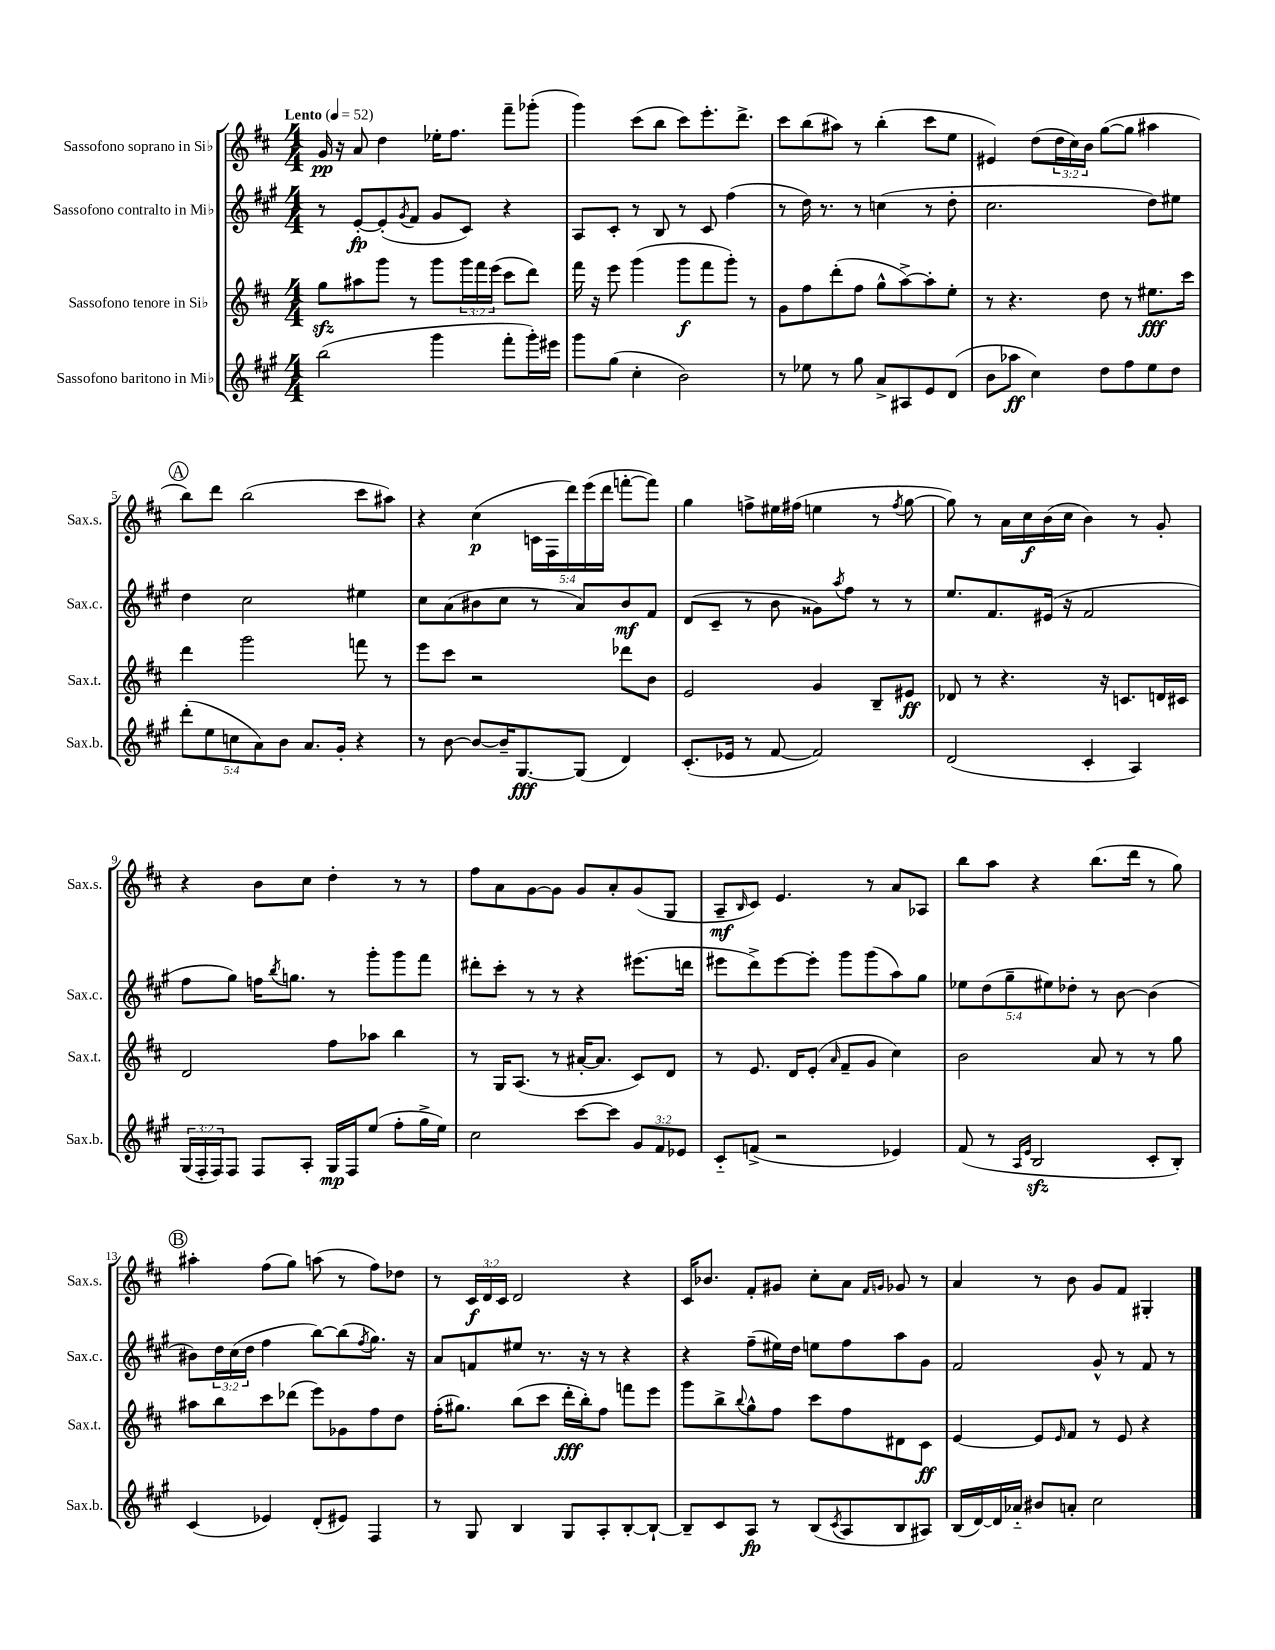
<<
\new StaffGroup <<
\new Staff = "s0" \with { instrumentName = "Sassofono soprano in Sib" shortInstrumentName = "Sax.s." } {
    \clef treble \key d \major \numericTimeSignature \time 4/4 \override Staff.TupletNumber.text = #tuplet-number::calc-fraction-text \tempo "Lento" 4 = 52
    g'16\pp r16 a'8 d''4 ees''16-. fis''8. fis'''8-- ges'''8-.( |
    g'''4) cis'''8( b''8 cis'''8) e'''8.-. d'''8.-> |
    cis'''8 b''8( ais''8) r8 b''4-.( cis'''8 e''8 |
    eis'4) d''8( \tuplet 3/2 { d''16 cis''16) b'16 } g''8~( g''8 ais''4 |
    \mark \markup { \circle "A" } b''8) d'''8 b''2( cis'''8 ais''8) |
    r4 cis''4\p( \tuplet 5/4 { c'16 fis16 d'''16) e'''16( d'''16 } f'''8~-. f'''8) |
    g''4 f''8-> eis''16 fis''16( e''4 r8 \acciaccatura { fis''8 } g''8~ |
    g''8) r8 a'16 cis''16\f b'16( cis''16 b'4) r8 g'8-. |
    r4 b'8 cis''8 d''4-. r8 r8 |
    fis''8 a'8 g'8~ g'8 g'8 a'8-. g'8( g8 |
    a8--\mf \grace { b16 } cis'8) e'4. r8 a'8 aes8 |
    b''8 a''8 r4 b''8.( d'''16 r8 g''8) |
    \mark \markup { \circle "B" } ais''4-. fis''8( g''8) a''8( r8 fis''8) des''8 |
    r8 \tuplet 3/2 { cis'16\f d'16 cis'16 } d'2 r4 |
    cis'16 bes'8. fis'8-. gis'8 cis''8-. a'8 \grace { fis'16 g'16 } ges'8 r8 |
    a'4 r8 b'8 g'8 fis'8 gis4-. \bar "|." |
}
\new Staff = "s1" \with { instrumentName = "Sassofono contralto in Mib" shortInstrumentName = "Sax.c." } {
    \clef treble \key a \major \numericTimeSignature \time 4/4 \override Staff.TupletNumber.text = #tuplet-number::calc-fraction-text
    r8 e'8~-.\fp e'8-.( \acciaccatura { gis'8 } fis'8 gis'8 cis'8) r4 |
    a8 cis'8-. r8 b8 r8 cis'8 fis''4( |
    r8 d''16) r8. r8 c''4( r8 d''8-. |
    cis''2. d''8) eis''8 |
    \mark \markup { \circle "A" } d''4 cis''2 eis''4 |
    cis''8 a'8( bis'8 cis''8 r8 a'8) bis'8\mf fis'8 |
    d'8( cis'8-- r8 b'8 gisis'8) \acciaccatura { a''8 } fis''8 r8 r8 |
    e''8. fis'8. eis'16( r16 fis'2 |
    fis''8 gis''8) f''16 \acciaccatura { b''8 } g''8. r8 gis'''8-. gis'''8 fis'''8 |
    dis'''8-. cis'''8-. r8 r8 r4 eis'''8.( d'''16 |
    eis'''8 d'''8->) eis'''8~ eis'''8-. gis'''8 gis'''8( a''8) gis''8 |
    \tuplet 5/4 { ees''8 d''8( gis''8-- eis''8) des''8-. } r8 b'8~ b'4( |
    \mark \markup { \circle "B" } bis'8) \tuplet 3/2 { d''16 cis''16( d''16 } fis''4 b''8~) b''8( \acciaccatura { fis''8 } gis''8.) r16 |
    a'8 f'8 eis''8 r8. r16 r8 r4 |
    r4 fis''8--( eis''16) d''16 e''8 fis''8 a''8 gis'8 |
    fis'2 gis'8-^ r8 fis'8 r8 \bar "|." |
}
\new Staff = "s2" \with { instrumentName = "Sassofono tenore in Sib" shortInstrumentName = "Sax.t." } {
    \clef treble \key d \major \numericTimeSignature \time 4/4 \override Staff.TupletNumber.text = #tuplet-number::calc-fraction-text
    g''8\sfz ais''8 g'''8 r8 g'''8 \tuplet 3/2 { g'''16 fis'''16 e'''16( } cis'''8 d'''8) |
    fis'''16 r16 e'''8 g'''4( g'''8\f fis'''8 g'''8-.) r8 |
    g'8 fis''8 d'''8-.( fis''8 g''8-^ a''8~->) a''8-. e''8-. |
    r8 r4. d''8 r8 eis''8.\fff cis'''16 |
    \mark \markup { \circle "A" } d'''4 g'''2 f'''8 r8 |
    e'''8 cis'''8 r2 des'''8 b'8 |
    e'2 g'4 b8-- eis'8\ff |
    des'8 r8 r4. r16 c'8. d'16 cis'16 |
    d'2 fis''8 aes''8 b''4 |
    r8 g16 a8.( r8 ais'16~-. ais'8. cis'8) d'8 |
    r8 e'8. d'16 e'8-.( \grace { a'16 } fis'8-- g'8 cis''4) |
    b'2 a'8 r8 r8 g''8 |
    \mark \markup { \circle "B" } ais''8 b''8 cis'''8 des'''8( e'''8) ges'8 fis''8 d''8 |
    fis''16-.( gis''8.) b''8( cis'''8 d'''16-.\fff b''16-.) fis''8 f'''8 e'''8 |
    g'''8 b''8-> \appoggiatura { b''8 } g''8-^ fis''8 cis'''8 fis''8 dis'8 cis'8\ff |
    e'4~ e'8 \grace { e'16 } fis'8 r8 e'8 r4 \bar "|." |
}
\new Staff = "s3" \with { instrumentName = "Sassofono baritono in Mib" shortInstrumentName = "Sax.b." } {
    \clef treble \key a \major \numericTimeSignature \time 4/4 \override Staff.TupletNumber.text = #tuplet-number::calc-fraction-text
    b''2( gis'''4 fis'''8-. gis'''16-.) eis'''16 |
    gis'''8 gis''8( cis''4-. b'2) |
    r8 ees''8 r8 gis''8 a'8-> ais8 e'8 d'8( |
    b'8 aes''8\ff cis''4) d''8 fis''8 e''8 d''8 |
    \mark \markup { \circle "A" } \tuplet 5/4 { d'''8-.( e''8 c''8 a'8) b'8 } a'8. gis'16-. r4 |
    r8 b'8~ b'8~ b'16-- gis8.~\fff gis8( d'4) |
    cis'8.-.( ees'16 r8 fis'8~ fis'2) |
    d'2( cis'4-. a4) |
    \tuplet 3/2 { gis16( fis16-. fis16) } fis8 fis8 a8-. gis16\mp fis16 e''8( fis''8-. gis''16-> e''16) |
    cis''2 cis'''8~ cis'''8 \tuplet 3/2 { gis'8 fis'8 ees'8 } |
    cis'8-_ f'8->( r2 ees'4) |
    fis'8( r8 \grace { a16 e'16 } b2\sfz cis'8-. b8-.) |
    \mark \markup { \circle "B" } cis'4( ees'4) d'8-.( eis'8) fis4 |
    r8 gis8 b4 gis8 a8-. b8~-. b8~-! |
    b8-- cis'8 a8\fp r8 b8( \acciaccatura { cis'8 } a8 b8 ais8) |
    b16( d'16~) d'16 aes'16-_ bis'8 a'8-. cis''2 \bar "|." |
}
>>
>>
